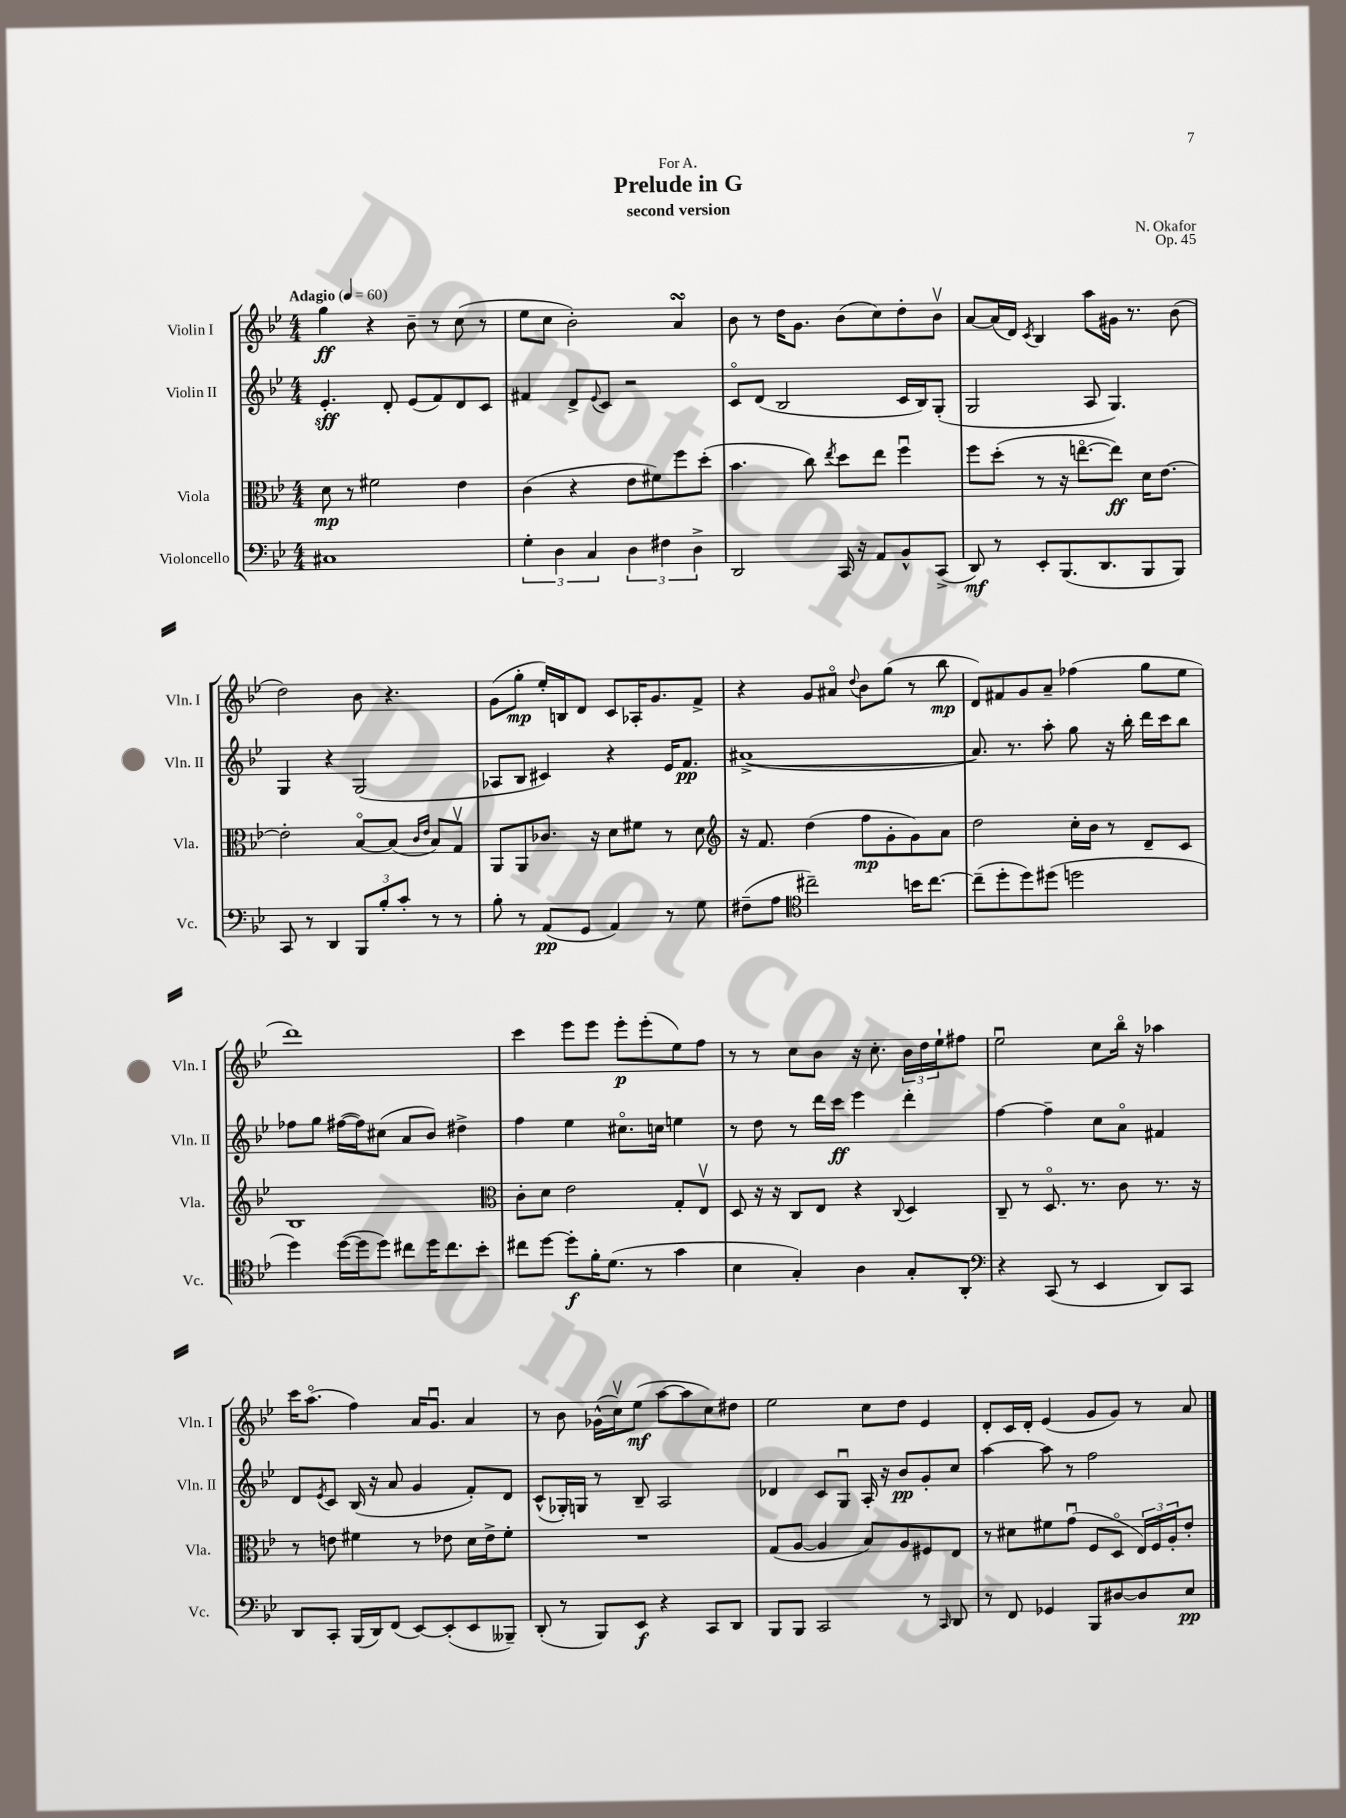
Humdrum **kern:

**kern	**dynam	**kern	**dynam	**kern	**dynam	**kern	**dynam
*part4	*part4	*part3	*part3	*part2	*part2	*part1	*part1
*staff4	*staff4	*staff3	*staff3	*staff2	*staff2	*staff1	*staff1
*I"Violoncello	*	*I"Viola	*	*I"Violin II	*	*I"Violin I	*
*I'Vc.	*	*I'Vla.	*	*I'Vln. II	*	*I'Vln. I	*
*clefF4	*	*clefC3	*	*clefG2	*	*clefG2	*
*k[b-e-]	*	*k[b-e-]	*	*k[b-e-]	*	*k[b-e-]	*
*M4/4	*	*M4/4	*	*M4/4	*	*M4/4	*
*MM60	*	*MM60	*	*MM60	*	*MM60	*
=1	=1	=1	=1	=1	=1	=1	=1
!	!	!	!	!	!	!LO:TX:a:B:t=Adagio	!
1C#X	.	8d\	mp	4.e-'/	sff	4gg\	ff
.	.	8r	.	.	.	.	.
.	.	2f#X\	.	.	.	4r	.
.	.	.	.	8d'/	.	.	.
.	.	.	.	(8e-/L	.	8b-~\	.
.	.	.	.	8f/)	.	8r	.
.	.	4e-\	.	8d/	.	(8cc\	.
.	.	.	.	8c/J	.	8r	.
=2	=2	=2	=2	=2	=2	=2	=2
6G'\	.	(4c\	.	4f#X/	.	8ee-\L	.
.	.	.	.	.	.	8cc\J	.
6D\	.	.	.	.	.	.	.
.	.	4r	.	8d^/L	.	2b-'\)	.
6C/	.	.	.	.	.	.	.
.	.	.	.	8qqe-/	.	.	.
.	.	.	.	8c/J	.	.	.
6D\	.	8e-\L	.	2r	.	.	.
.	.	8f#X\)	.	.	.	.	.
6F#X\	.	.	.	.	.	.	.
.	.	8ff\	.	.	.	4asSsS/	.
6D^\	.	.	.	.	.	.	.
.	.	(8dd'\J	.	.	.	.	.
=3	=3	=3	=3	=3	=3	=3	=3
2DD/	.	4.b-\	.	8c/L	.	8b-\	.
.	.	.	.	(8d/J	.	8r	.
.	.	.	.	2B-/	.	16dd\KL	.
.	.	.	.	.	.	8.g\J	.
.	.	8cc\)	.	.	.	.	.
.	.	8qee-/	.	.	.	.	.
16CC/	.	8dd\L	.	.	.	(8b-\L	.
16r	.	.	.	.	.	.	.
8AA/L	.	8ee-\J	.	.	.	8cc\)	.
8BB-^^/	.	4ffu\	.	16c/LL	.	8dd'\	.
.	.	.	.	16B-/J)	.	.	.
(8CC^/J	.	.	.	(8G'/J	.	8b-v\J	.
=4	=4	=4	=4	=4	=4	=4	=4
8DD/)	mf	8ff\L	.	2G/	.	[8a/L	.
8r	.	(8dd'\J	.	.	.	(16a/L]	.
.	.	.	.	.	.	16d/JJ)	.
.	.	.	.	.	.	8qc/	.
8EE-'/L	.	8r	.	.	.	4B-/	.
(8.BBB-/	.	16r	.	.	.	.	.
.	.	[8.een\L	.	.	.	.	.
.	.	.	.	8A/	.	8aa\L	.
8.DD/	.	.	.	.	.	.	.
.	.	8ee\J])	ff	4.G/)	.	16g#X\Jk	.
.	.	.	.	.	.	8.r	.
8BBB-/	.	16d\KL	.	.	.	.	.
.	.	[8.e-\J	.	.	.	.	.
8BBB-/J)	.	.	.	.	.	(8b-\	.
!!LO:LB:g=z
=5	=5	=5	=5	=5	=5	=5	=5
8CC/	.	2e-'\]	.	4G/	.	2dd\)	.
8r	.	.	.	.	.	.	.
4DD/	.	.	.	4r	.	.	.
12BBB-/L	.	[8B-/L	.	(2G/	.	8b-\	.
12B-'/	.	.	.	.	.	.	.
.	.	(8B-/J]	.	.	.	4.r	.
12c'/J	.	.	.	.	.	.	.
.	.	16qqc/LL	.	.	.	.	.
.	.	16qqe-/JJ	.	.	.	.	.
8r	.	8B-/L)	.	.	.	.	.
8r	.	8Gv/J	.	.	.	.	.
=6	=6	=6	=6	=6	=6	=6	=6
8B-'\	.	8AA/L	.	8A-X/L	.	(8g\L	.
8r	.	8AA/	.	8B-/J	.	8gg'\J	mp
(8AA/L	pp	8.c-X/J	.	4c#X/)	.	16ee-'/LL)	.
.	.	.	.	.	.	16Bn/J	.
8GG/J	.	.	.	.	.	8d/J	.
.	.	16r	.	.	.	.	.
4AA/)	.	8d\L	.	4r	.	8c/L	.
.	.	8f#X\J	.	.	.	16A-X'/K	.
.	.	.	.	.	.	8.g/	.
8r	.	8r	.	16e-/KL	.	.	.
.	.	.	.	8.f/J	pp	.	.
8G\	.	8d\	.	.	.	8f^/J	.
=7	=7	=7	=7	=7	=7	=7	=7
*	*	*clefG2	*	*	*	*	*
(8F#X~\L	.	16r	.	([1a#X^	.	4r	.
.	.	8.f/	.	.	.	.	.
8A\J	.	.	.	.	.	.	.
*clefC4	*	*	*	*	*	*	*
2cc#X~\)	.	(4dd\	.	.	.	8g/L	.
.	.	.	.	.	.	8a#X/J	.
.	.	.	.	.	.	8qqdd/	.
.	.	8ff\L	mp	.	.	8b-\L	.
.	.	8g'\	.	.	.	(8gg\J	.
16bn\KL	.	8g\)	.	.	.	8r	.
[8.cc#\J	.	.	.	.	.	.	.
.	.	8a\J	.	.	.	8bb-\	mp
=8	=8	=8	=8	=8	=8	=8	=8
(8cc#~\L]	.	2dd\	.	8.a#/])	.	8d/L)	.
8dd'\	.	.	.	.	.	8f#X/	.
.	.	.	.	8.r	.	.	.
8dd\)	.	.	.	.	.	8g/	.
(8dd#X\J	.	.	.	8aa'\	.	8a~/J	.
2ddn\	.	16cc'\LL	.	8gg\	.	(4ff-X\	.
.	.	16b-\JJ	.	.	.	.	.
.	.	8r	.	16r	.	.	.
.	.	.	.	16bb-'\	.	.	.
.	.	8d~/L	.	16ddd\LL	.	8gg\L	.
.	.	.	.	16ccc\J	.	.	.
.	.	8c/J	.	8bb-\J	.	8ee-\J	.
!!LO:LB:g=z
=9	=9	=9	=9	=9	=9	=9	=9
4dd\)	.	1B-	.	8ff-X\L	.	1ddd)	.
.	.	.	.	8gg\J	.	.	.
([16dd\LL	.	.	.	([16ff#X\LL	.	.	.
16dd\J]	.	.	.	16ff#\J])	.	.	.
8dd\J)	.	.	.	(8cc#X\J	.	.	.
8cc#X\L	.	.	.	8a/L	.	.	.
16dd\K	.	.	.	8b-/J)	.	.	.
8.cc#\	.	.	.	.	.	.	.
.	.	.	.	4dd#X^\	.	.	.
8b-'\J	.	.	.	.	.	.	.
=10	=10	=10	=10	=10	=10	=10	=10
*	*	*clefC3	*	*	*	*	*
8cc#X\L	.	8c'\L	.	4ff\	.	4ccc\	.
[8dd\J	.	8d\J	.	.	.	.	.
8dd'\L]	f	2e-\	.	4ee-\	.	8eee-\L	.
16f'\K	.	.	.	.	.	8eee-\J	.
(8.d\J	.	.	.	.	.	.	.
.	.	.	.	8.cc#X\L	.	8eee-'\L	p
8r	.	.	.	.	.	(8eee-'\	.
.	.	.	.	16ccn\Jk	.	.	.
4g\	.	8G'/L	.	4een\	.	8ee-\)	.
.	.	8E-v/J	.	.	.	8ff\J	.
=11	=11	=11	=11	=11	=11	=11	=11
4B-\	.	8D/	.	8r	.	8r	.
.	.	16r	.	8dd\	.	8r	.
.	.	16r	.	.	.	.	.
4G'/)	.	8C/L	.	8r	.	8cc\L	.
.	.	8E-/J	.	16ddd\LL	.	8b-\J	.
.	.	.	.	16ccc\JJ	ff	.	.
4A\	.	4r	.	4eee-\	.	16r	.
.	.	.	.	.	.	8.cc'\	.
.	.	8qqC/	.	.	.	.	.
8G'/L	.	4D/	.	4ddd'\	.	24b-\LL	.
.	.	.	.	.	.	24dd\	.
.	.	.	.	.	.	24ee-`\J	.
8AA'/J	.	.	.	.	.	8ff#X\J	.
=12	=12	=12	=12	=12	=12	=12	=12
*clefF4	*	*	*	*	*	*	*
4r	.	8C~/	.	[4ff\	.	2ee-u\	.
.	.	8r	.	.	.	.	.
(8CC/	.	8.D/	.	4ff~\]	.	.	.
8r	.	.	.	.	.	.	.
.	.	8.r	.	.	.	.	.
4EE-/	.	.	.	8cc\L	.	8cc\L	.
.	.	8c\	.	8a\J	.	16bb-\Jk	.
.	.	.	.	.	.	16r	.
8DD/L)	.	8.r	.	4f#X/	.	4aa-X\	.
8CC/J	.	.	.	.	.	.	.
.	.	16r	.	.	.	.	.
!!LO:LB:g=z
=13	=13	=13	=13	=13	=13	=13	=13
8DD/L	.	8r	.	8d/L	.	16ccc\KL	.
.	.	.	.	.	.	(8.aa\J	.
.	.	.	.	8qe-/	.	.	.
8CC'/J	.	8en\	.	8c/J	.	.	.
(16BBB-/LL	.	4f#X\	.	(16B-/	.	4ff\)	.
16DD/J)	.	.	.	16r	.	.	.
(8FF/J	.	.	.	8a/	.	.	.
[8EE-/L)	.	8r	.	4g/	.	16a/KL	.
.	.	.	.	.	.	8.gu/J	.
(8EE-'/]	.	8e-X\	.	.	.	.	.
8EE-/	.	16d\LL	.	8f'/L)	.	4a/	.
.	.	16e-^\J	.	.	.	.	.
8BBB--X~/J)	.	8f#'\J	.	8d/J	.	.	.
=14	=14	=14	=14	=14	=14	=14	=14
(8DD'/	.	1r	.	(8c^^/L	.	8r	.
8r	.	.	.	16G-X'/L)	.	8b-\	.
.	.	.	.	16Gn/JJ	.	.	.
8BBB-/L)	.	.	.	8r	.	(16g-X^^\LL	.
.	.	.	.	.	.	16ccv\J)	.
8EE-/J	f	.	.	8B-~/	.	(8ee-\J	mf
4r	.	.	.	2A/	.	[8aa\L	.
.	.	.	.	.	.	8aa\]	.
8CC/L	.	.	.	.	.	8cc\)	.
8DD/J	.	.	.	.	.	8dd#X\J	.
=15	=15	=15	=15	=15	=15	=15	=15
8BBB-/L	.	(8G/L	.	4d-X/	.	2ee-\	.
8BBB-/J	.	[8A/J	.	.	.	.	.
2CC/	.	4A/]	.	8c/L	.	.	.
.	.	.	.	8Gu/J	.	.	.
.	.	8B-/L)	.	16A'/	.	8cc\L	.
.	.	.	.	16r	.	.	.
.	.	8A/	.	8b-/L	pp	8dd\J	.
8r	.	8F#X/	.	8g'/	.	4e-/	.
16qqCC/	.	.	.	.	.	.	.
8DD/	.	8E-/J	.	8cc/J	.	.	.
=16	=16	=16	=16	=16	=16	=16	=16
8r	.	8r	.	[4aa\	.	8d'/L	.
8FF/	.	8d#X\L	.	.	.	16c/L	.
.	.	.	.	.	.	16d'/JJ	.
4GG-X/	.	8f#X\	.	8aa\]	.	(4e-/	.
.	.	(8gu\J	.	8r	.	.	.
8BBB-/L	.	8F/L	.	2ff\	.	8g/L	.
[8D#X/	.	8D/J	.	.	.	8g/J)	.
8D#/]	.	24E-/LL)	.	.	.	8r	.
.	.	24F/	.	.	.	.	.
.	.	24A'/J	.	.	.	.	.
8E-/J	pp	8e-'/J	.	.	.	8a/	.
==	==	==	==	==	==	==	==
*-	*-	*-	*-	*-	*-	*-	*-
